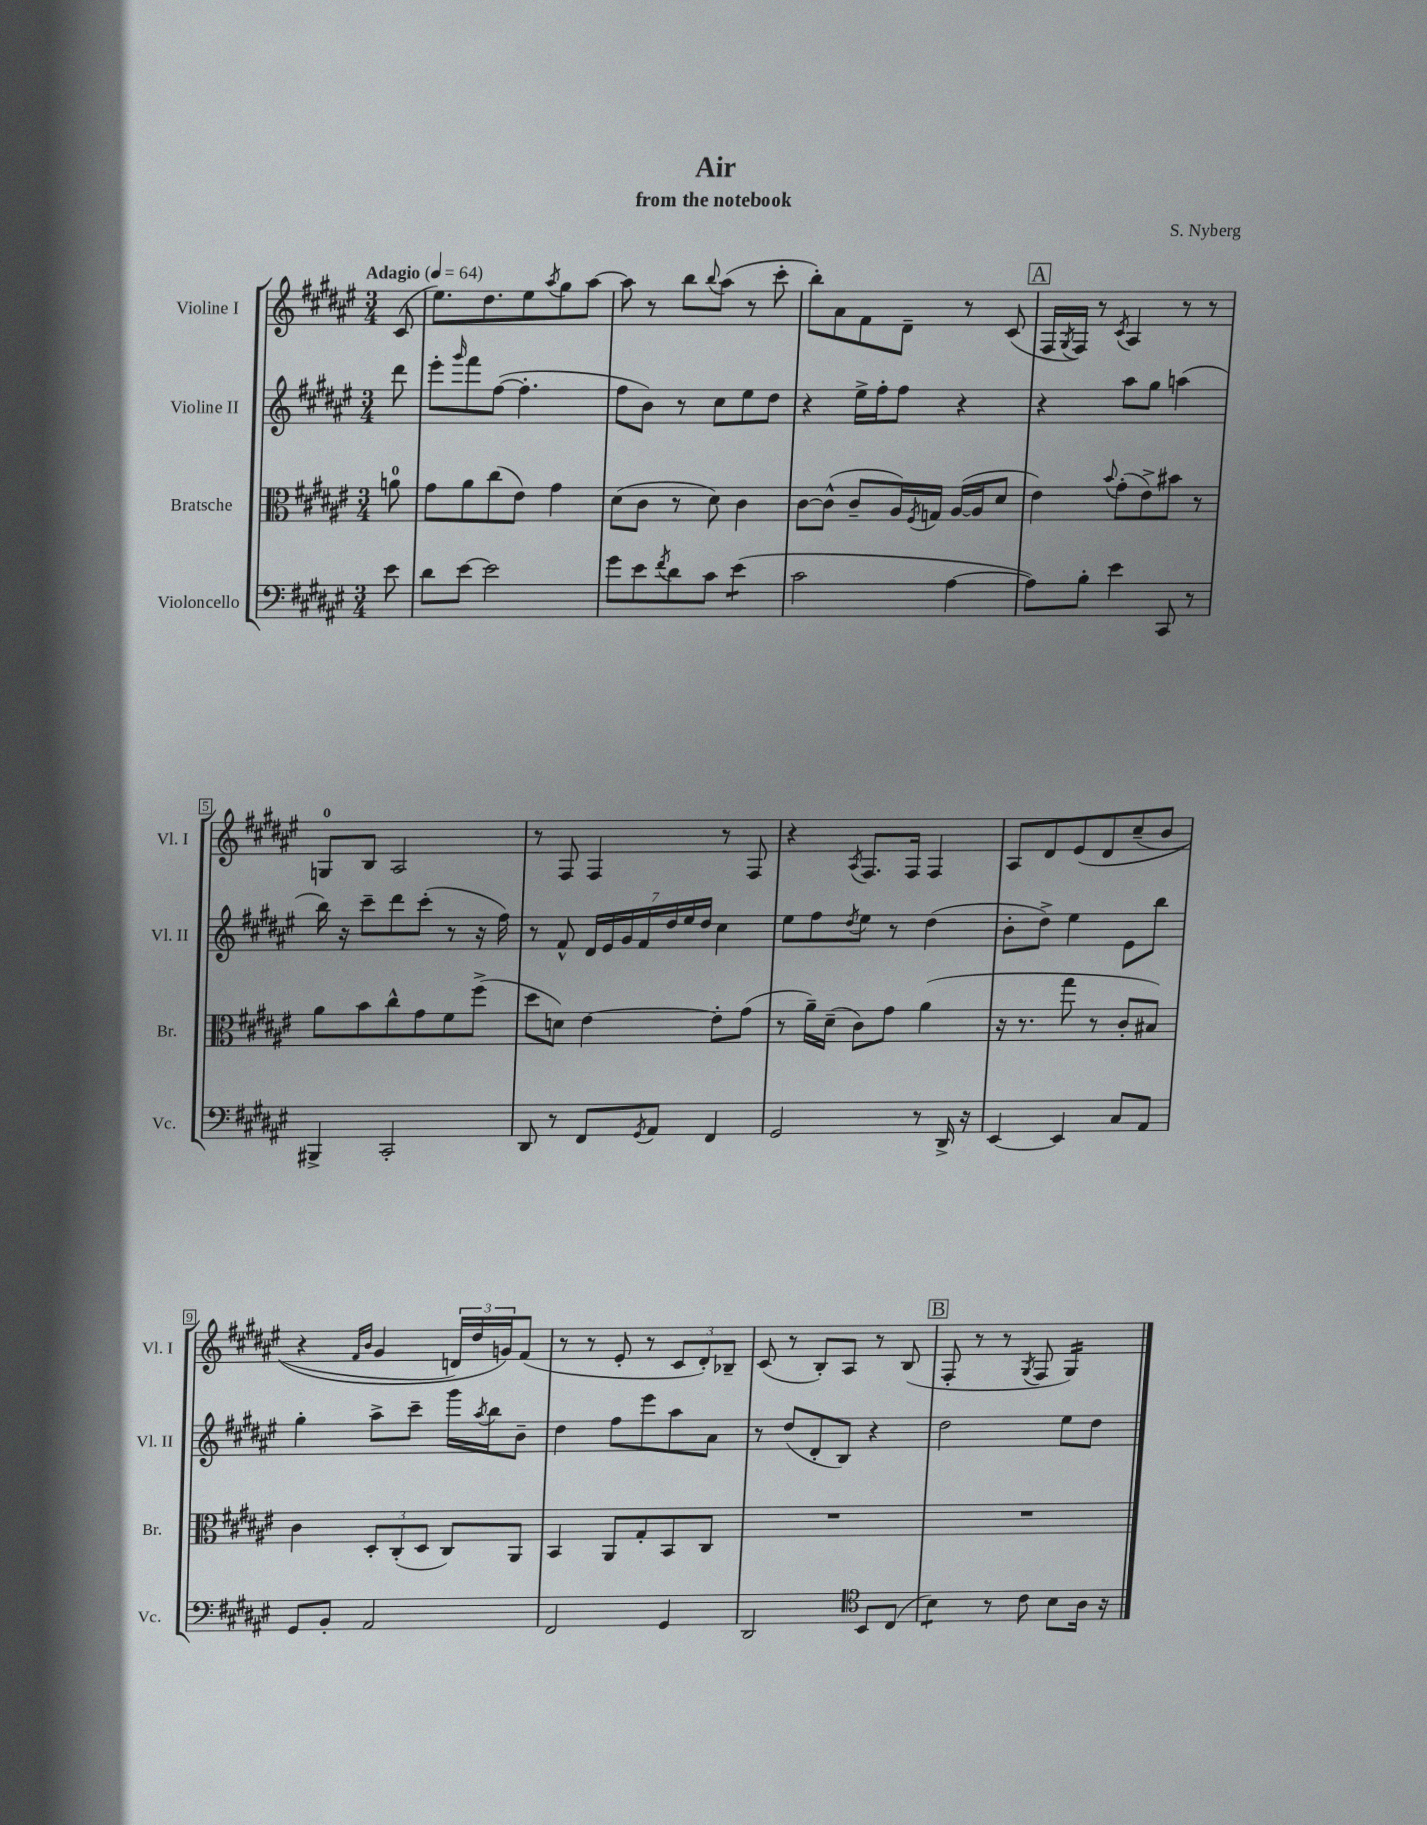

**kern	**kern	**kern	**kern
*staff4	*staff3	*staff2	*staff1
*clefF4	*clefC3	*clefG2	*clefG2
*k[f#c#g#d#a#e#]	*k[f#c#g#d#a#e#]	*k[f#c#g#d#a#e#]	*k[f#c#g#d#a#e#]
*M3/4	*M3/4	*M3/4	*M3/4
*MM64	*MM64	*MM64	*MM64
8e#\	8a\	8ddd#\	(8c#/
=	=	=	=
8d#\L	8g#\L	8eee#'\L	8.ee#\L)
.	.	16qqggg#/	.
[8e#\J	8a#\	8fff#\	.
.	.	.	8.dd#\
2e#\]	(8cc#\	([8ff#\J	.
.	8e#\J)	4.ff#'\]	8ee#\
.	.	.	8qaa#/
.	4g#\	.	8gg#\
.	.	.	[8aa#\J
=	=	=	=
8g#\L	(8d#\L	8ff#\L	8aa#\]
8e#\	8c#\J	8b\J)	8r
8qf#/	.	.	.
8d#\	8r	8r	8bb\L
.	.	.	8qqbb/
8c#\J	8d#\)	8cc#\L	(8aa#\J
(4e#\	4c#\	8ee#\	8r
.	.	8dd#\J	8ccc#'\
=	=	=	=
2c#\	[8c#\L	4r	8bb'\L)
.	(8c#^^\]J	.	8a#\
.	8c#~/L	16ee#^\LL	8f#\
.	.	16ff#'\J	.
.	16A#/L)	8ff#\J	8d#~\J
.	8qF#/	.	.
.	16G/JJ	.	.
[4A#\	([16A#/LL	4r	8r
.	16A#/]J	.	.
.	8d#/J	.	(8c#/
=	=	=	=
8A#\]L)	4e#\)	4r	16F#/LL
.	.	.	8qG#/
.	.	.	16F#/JJ)
8B'\J	.	.	8r
.	8qqb/	.	8qc#/
4e#\	(8g#'\L	8aa#\L	4A#/
.	8e#^\)	8gg#\J	.
8CC#/	8b#\J	(4aa\	8r
8r	8r	.	8r
=	=	=	=
4BBB#^/	8a#\L	16bb\)	8G/L
.	.	16r	.
.	8b\	8ccc#~\L	8B/J
2CC#'/	8cc#^^\	8ddd#\	2A#/
.	8g#\	(8ccc#'\J	.
.	8f#\	8r	.
.	(8ff#^\J	16r	.
.	.	16ff#\)	.
=	=	=	=
8DD#/	8dd#\L	8r	8r
8r	8d\J)	8f#^^/	8F#/
8FF#/L	[4e#\	28d#/LL	4F#/
.	.	28e#/	.
.	.	28g#/	.
.	.	28f#/	.
8qGG#/	.	.	.
8AA#/J	.	.	.
.	.	28dd#/	.
.	.	28ee#/	.
.	.	28dd#/JJ	.
4FF#/	8e#'\]L	4cc#\	8r
.	(8g#\J	.	8F#/
=	=	=	=
2GG#/	8r	8ee#\L	4r
.	16a#~\LL)	8ff#\	.
.	(16d#~\JJ	.	.
.	.	8qdd#/	8qA#/
.	8c#\L)	8ee#\J	8.F#/L
.	8g#\J	8r	.
.	.	.	16F#/Jk
8r	(4a#\	(4dd#\	4F#/
16DD#^/	.	.	.
16r	.	.	.
=	=	=	=
[4EE#/	16r	8b'\L	8A#/L
.	8.r	.	.
.	.	8dd#^\J)	8d#/
4EE#/]	8gg#\	4ee#\	&(8e#/
.	8r	.	8d#/
8C#/L	8c#'/L	8e#\L	(8cc#~/
8AA#/J	8B#/J)	8bb\J	8b/J
=	=	=	=
8GG#/L	4c#\	4gg#'\	4r
8BB'/J	.	.	.
.	.	.	16qqf#/LL
.	.	.	16qqb/JJ
2AA#/	12D#'/L	8aa#^\L	4g#/
.	(12C#'/	.	.
.	.	8ccc#~\J	.
.	12D#/J	.	.
.	8C#/L)	16ggg#\LL	24d/LL)
.	.	.	24dd#/
.	.	8qaa#/	.
.	.	16bb\J	.
.	.	.	24g/J&)
.	8AA#/J	8b~\J	(8f#/J
=	=	=	=
2FF#/	4BB/	4dd#\	8r
.	.	.	8r
.	8AA#/L	8ff#\L	8e#'/
.	8G#'/	8eee#\	8r
4GG#/	8BB/	8aa#\	12c#/L
.	.	.	12d#'/)
.	8C#/J	8a#\J	.
.	.	.	12B-~/J
=	=	=	=
2DD#/	2.r	8r	(8c#/
.	.	(8dd#/L	8r
.	.	8d#'/	8B'/L)
.	.	8B/J)	8A#/J
*clefC4	*	*	*
8BB/L	.	4r	8r
(8C#/J	.	.	(8B/
=	=	=	=
4B\)	2.r	2dd#\	8F#'/
.	.	.	8r
8r	.	.	8r
.	.	.	8qG#/
8c#\	.	.	8F#/
8B\L	.	8ee#\L	4G#/)
16A#\Jk	.	8dd#\J	.
16r	.	.	.
==	==	==	==
*-	*-	*-	*-
